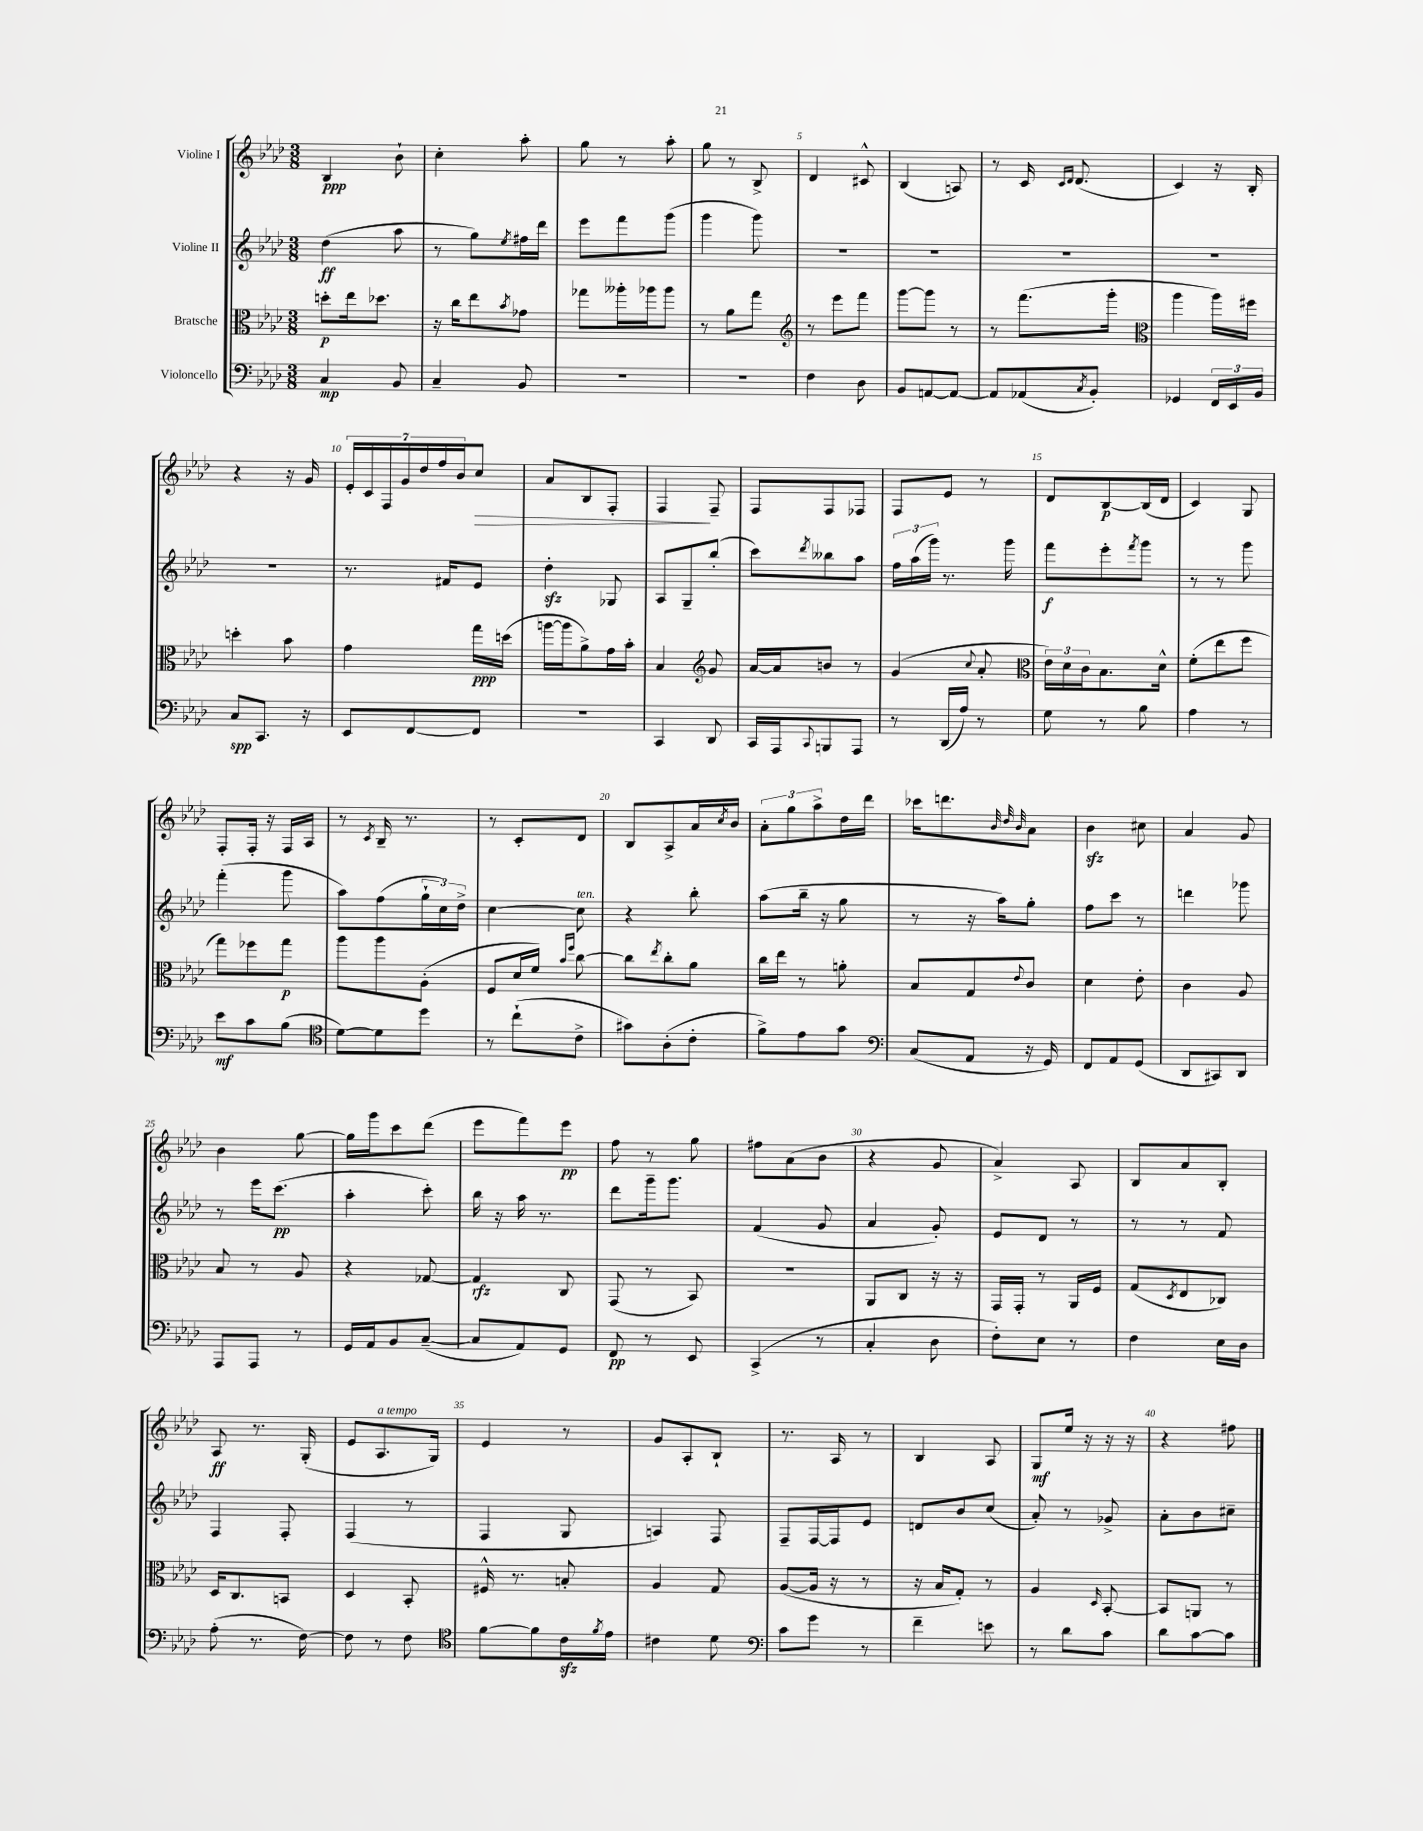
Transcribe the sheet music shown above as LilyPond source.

<<
\new StaffGroup <<
\new Staff = "s0" \with { instrumentName = "Violine I" } {
    \clef treble \key aes \major \numericTimeSignature \time 3/8
    bes4\ppp bes'8-! |
    c''4-. aes''8-. |
    g''8 r8 aes''8-. |
    g''8 r8 bes8-> |
    des'4 cis'8-^ |
    bes4( a8) |
    r8 c'16 \grace { c'16 des'16 } des'8.( |
    c'4) r16 bes16-. |
    r4 r16 g'16 |
    \tuplet 7/4 { ees'16-. c'16 f16 g'16 des''16 f''16 bes'16 } c''8\> |
    aes'8 bes8 f8-. |
    f4\! f8-- |
    f8 f8 fes8 |
    f8 ees'8 r8 |
    des'8 bes8~\p bes16( des'16 |
    c'4) g8 |
    f8-. f16-. r16 f16 aes16 |
    r8 \acciaccatura { c'8 } bes16-- r8. |
    r8 c'8-. des'8 |
    bes8 aes8-> aes'16 \acciaccatura { c''8 } bes'16 |
    \tuplet 3/2 { aes'8-. g''8 aes''8-> } des''16 des'''16 |
    ces'''16 d'''8. \grace { bes'32 des''32 bes'32 } aes'8 |
    bes'4\sfz cis''8 |
    aes'4 g'8 |
    bes'4 g''8~ |
    g''16 g'''16 c'''8 des'''8( |
    ees'''8 f'''8) ees'''8\pp |
    f''8 r8 g''8 |
    fis''8 aes'8( bes'8 |
    r4 g'8 |
    aes'4->) aes8 |
    bes8 aes'8 bes8-. |
    aes8\ff r8. g16-.( |
    ees'8 aes8.^\markup { \italic "a tempo" } g16) |
    ees'4 r8 |
    g'8 aes8-. bes8-! |
    r8. aes16 r8 |
    bes4 aes8 |
    g8\mf ees''16 r16 r16 r16 |
    r4 fis''8 \bar "|." |
}
\new Staff = "s1" \with { instrumentName = "Violine II" } {
    \clef treble \key aes \major \numericTimeSignature \time 3/8
    des''4\ff( aes''8 |
    r8 g''8) \acciaccatura { ees''8 } fis''16 des'''16 |
    ees'''8 f'''8 g'''8( |
    g'''4 g'''8) |
    R4. |
    R4. |
    R4. |
    R4. |
    R4. |
    r8. fis'16 ees'8 |
    des''4-.\sfz ges8 |
    aes8 g8-- bes''8-.( |
    c'''8) \acciaccatura { des'''8 } beses''8 aes''8 |
    \tuplet 3/2 { f''16 aes''16( g'''16) } r8. g'''16 |
    f'''8\f ees'''8-. \acciaccatura { f'''8 } g'''8 |
    r8 r8 g'''8 |
    f'''4-.( g'''8 |
    aes''8) f''8( \tuplet 3/2 { g''16-! c''16) des''16-> } |
    c''4~ c''8^\markup { \italic "ten." } |
    r4 bes''8-. |
    aes''8( bes''16-- r16 g''8 |
    r8 r16 aes''16) g''8-. |
    f''8 c'''8 r8 |
    d'''4 ges'''8 |
    r8 ees'''16 c'''8.\pp( |
    aes''4-. c'''8-.) |
    bes''16 r16 aes''16 r8. |
    des'''8 g'''16-- g'''8. |
    f'4( g'8 |
    aes'4 g'8-.) |
    ees'8 des'8 r8 |
    r8 r8 f'8 |
    f4 f8-. |
    f4( r8 |
    f4 g8 |
    a4) f8 |
    f8-- f16~ f16 ees'8 |
    d'8 bes'8 c''8( |
    aes'8-.) r8 ges'8-> |
    aes'8-. bes'8 cis''8-- \bar "|." |
}
\new Staff = "s2" \with { instrumentName = "Bratsche" } {
    \clef alto \key aes \major \numericTimeSignature \time 3/8
    d''8-.\p ees''16 des''8. |
    r16 c''16 ees''8 \acciaccatura { bes'8 } ges'8 |
    ges''8 aeses''16-. aes''16 aes''8 |
    r8 aes'8 g''8 |
    \clef treble r8 ees'''8 f'''8 |
    g'''8~ g'''8 r8 |
    r8 f'''8.( g'''16-. |
    \clef alto aes''4 aes''16) fis''16 |
    d''4-. bes'8 |
    g'4 g''16\ppp d''16( |
    a''16~ a''16 aes'8->) g'16 bes'16-. |
    bes4 \clef treble g'8 |
    aes'16~ aes'16 b'8 r8 |
    g'4( \appoggiatura { c''8 } aes'8-. |
    \clef alto \tuplet 3/2 { ees'16) des'16 c'16 } bes8. des'16-^ |
    f'8-.( ees''8 f''8 |
    g''8) fes''8 g''8\p |
    aes''8 aes''8 aes8-.( |
    f8 des'16 f'16) \grace { bes'16 f''16 } c''8~ |
    c''8 \acciaccatura { ees''8 } c''8-. aes'8 |
    c''16 ees''16 r8 a'8-. |
    bes8 g8 \appoggiatura { ees'8 } c'8 |
    des'4 ees'8-. |
    c'4 aes8 |
    bes8 r8 aes8 |
    r4 ges8~ |
    ges4\rfz c8 |
    g,8( r8 bes,8) |
    R4. |
    aes,8 c8 r16 r16 |
    g,16 g,16-. r8 aes,16 f16 |
    g8( \acciaccatura { des8 } ees8 ces8) |
    des16 c8. b,8 |
    des4 bes,8-. |
    fis16-^ r8. b8-. |
    aes4 g8 |
    aes8~( aes16 r16 r8 |
    r16 bes16 g8-.) r8 |
    aes4 \grace { des16 } bes,8~-. |
    bes,8 a,8 r8 \bar "|." |
}
\new Staff = "s3" \with { instrumentName = "Violoncello" } {
    \clef bass \key aes \major \numericTimeSignature \time 3/8
    c4\mp bes,8 |
    c4-- bes,8 |
    R4. |
    R4. |
    f4 des8 |
    bes,8 a,8~ a,8~ |
    a,8 aes,8( \acciaccatura { c8 } bes,8-.) |
    ges,4 \tuplet 3/2 { f,16 ees,16 bes,16 } |
    c8\spp c,8. r16 |
    ees,8 f,8~ f,8 |
    R4. |
    c,4 des,8 |
    c,16 aes,,16 \appoggiatura { c,8 } b,,8 aes,,8 |
    r8 des,16( aes16) r8 |
    g8 r8 bes8 |
    aes4 r8 |
    ees'8\mf c'8 bes8( |
    \clef tenor des'8~) des'8 des''8 |
    r8 c''8-!( c'8-> |
    gis'8) aes8-.( c'8-. |
    f'8->) ees'8 g'8 |
    \clef bass c8( aes,8 r16 g,16) |
    f,8 aes,8 g,8( |
    des,8 cis,8) des,8 |
    aes,,8 aes,,8 r8 |
    g,16 aes,16 bes,8 c8~--( |
    c8 aes,8) g,8 |
    f,8\pp r8 ees,8 |
    c,4->( r8 |
    c4-. des8 |
    f8-.) ees8 r8 |
    f4 ees16 des16 |
    aes8-.( r8. f16~) |
    f8 r8 f8 |
    \clef tenor f'8~ f'8 c'16\sfz \acciaccatura { f'8 } ees'16 |
    cis'4 des'8 |
    \clef bass c'8 g'8 r8 |
    f'4-- e'8 |
    r8 des'8 c'8 |
    des'8 c'8~ c'8 \bar "|." |
}
>>
>>
\layout { \context { \Score \override BarNumber.break-visibility = ##(#f #t #t) barNumberVisibility = #(every-nth-bar-number-visible 5) } }
